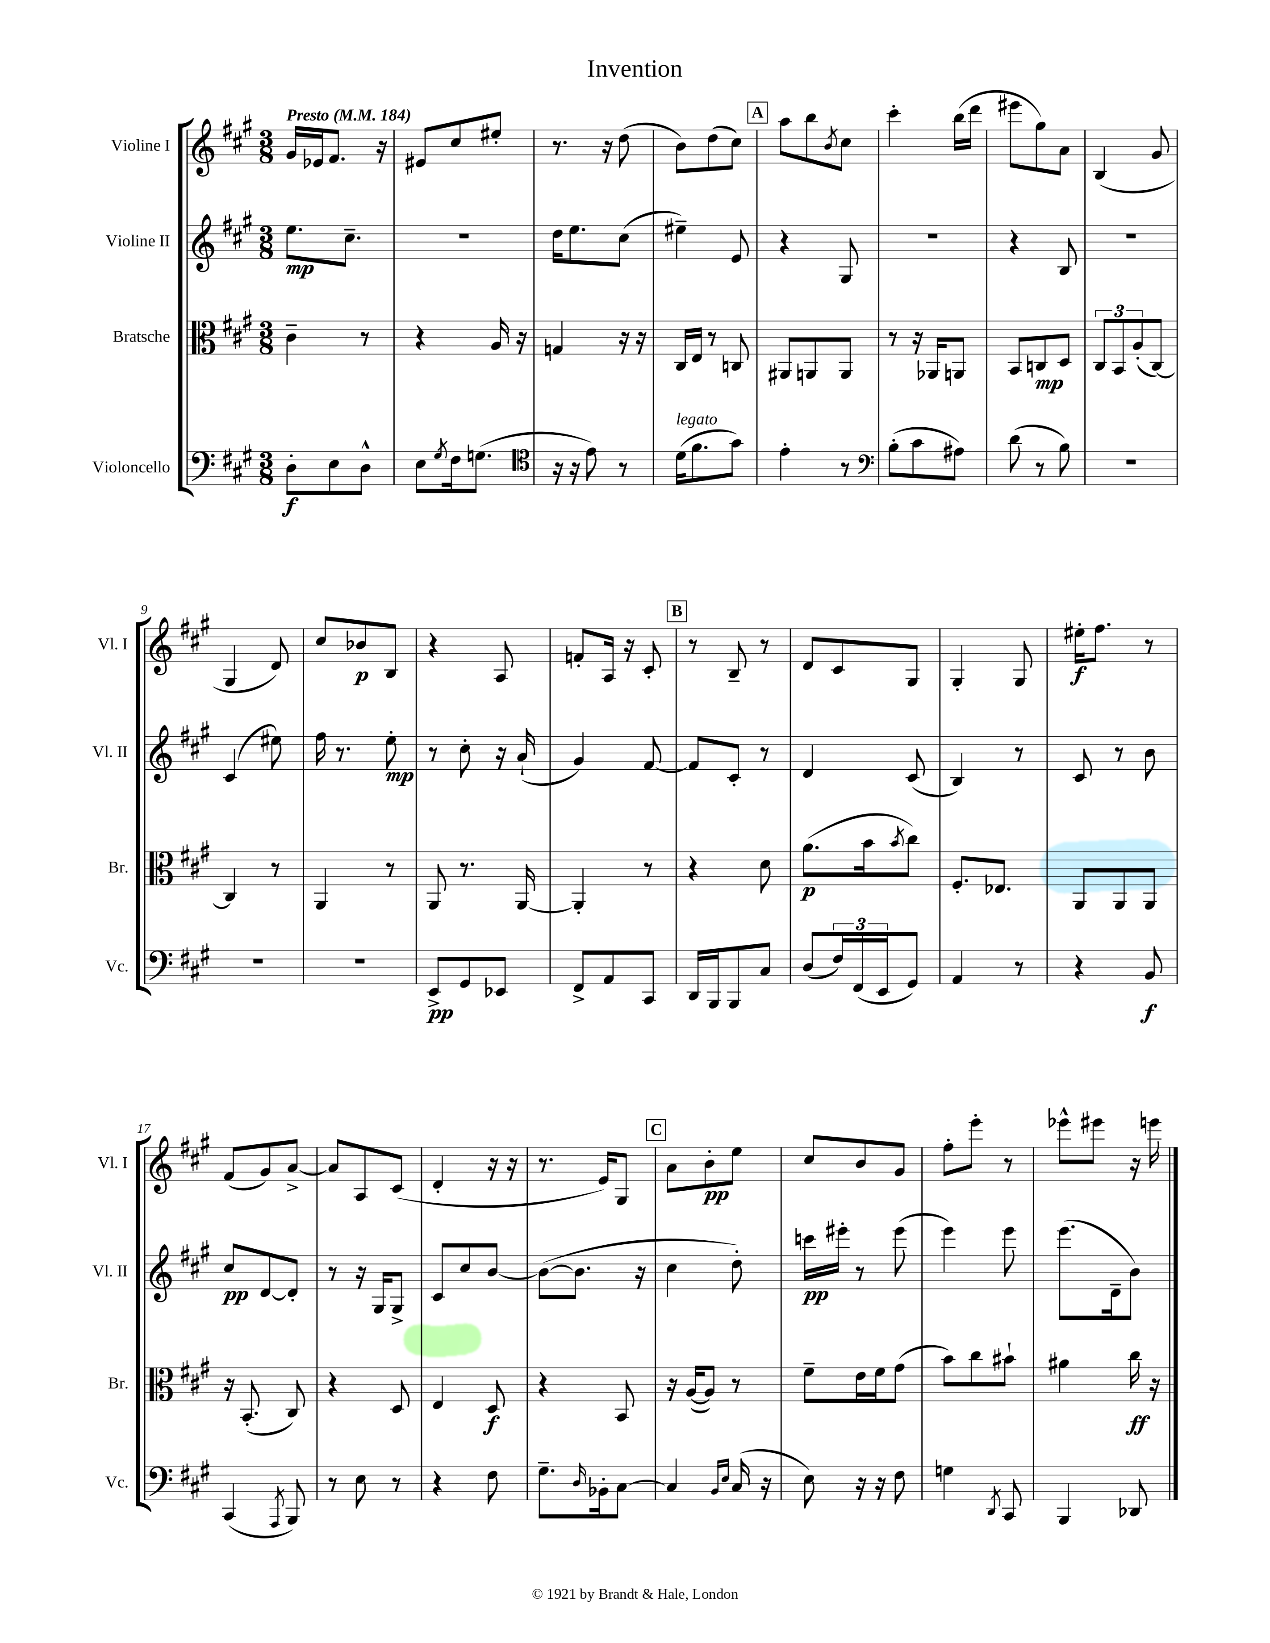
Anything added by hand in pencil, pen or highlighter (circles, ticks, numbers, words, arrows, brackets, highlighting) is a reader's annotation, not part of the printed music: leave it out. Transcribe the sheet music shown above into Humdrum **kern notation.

**kern	**kern	**kern	**kern
*staff4	*staff3	*staff2	*staff1
*clefF4	*clefC3	*clefG2	*clefG2
*k[f#c#g#]	*k[f#c#g#]	*k[f#c#g#]	*k[f#c#g#]
*M3/8	*M3/8	*M3/8	*M3/8
*MM184	*MM184	*MM184	*MM184
8D'	4c#~	8.ee	16g#
.	.	.	16e-
8E	.	.	8.f#
.	.	8.cc#~	.
8D^^	8r	.	.
.	.	.	16r
=	=	=	=
8E	4r	4.r	8e#
8qG#	.	.	.
16F#	.	.	8cc#
(8.G	.	.	.
.	16A	.	8ee#'
.	16r	.	.
=	=	=	=
*clefC4	*	*	*
16r	4G	16dd	8.r
16r	.	8.ee	.
8e)	.	.	.
.	.	.	16r
8r	16r	(8cc#	(8dd
.	16r	.	.
=	=	=	=
(16d	16C#	4ee#~)	8b)
8.f#	16E	.	.
.	8r	.	(8dd
8g#)	8C	8e	8cc#)
=	=	=	=
4e'	8AA#	4r	8aa
.	8AA	.	8bb
.	.	.	8qb
8r	8AA	8G#	8cc#
=	=	=	=
*clefF4	*	*	*
(8B'	8r	4.r	4ccc#'
8c#	16r	.	.
.	16AA-	.	.
8A#)	8AA	.	(16bb
.	.	.	16ddd
=	=	=	=
(8d	8BB	4r	8eee#
8r	8C	.	8gg#)
8B)	8D	8B	8a
=	=	=	=
4.r	12C#	4.r	(4B
.	12BB	.	.
.	(12A'	.	.
.	[8C#)	.	8g#
=	=	=	=
4.r	4C#]	(4c#	4G#
.	8r	8ee#)	8d)
=	=	=	=
4.r	4AA	16ff#	8cc#
.	.	8.r	.
.	.	.	8b-
.	8r	8ee'	8B
=	=	=	=
8EE^	8AA	8r	4r
8GG#	8.r	8cc#'	.
8EE-	.	16r	8A
.	[16AA	(16a`	.
=	=	=	=
8FF#^	4AA']	4g#)	8f'
8AA	.	.	16A
.	.	.	16r
8CC#	8r	[8f#	8c#'
=	=	=	=
16DD	4r	8f#]	8r
16BBB	.	.	.
8BBB	.	8c#'	8B~
8C#	8d	8r	8r
=	=	=	=
(8D	(8.a	4d	8d
24F#)	.	.	8c#
(24FF#	.	.	.
.	16b	.	.
24EE	.	.	.
.	8qb	.	.
8GG#)	8cc#)	(8c#	8G#
=	=	=	=
4AA	8.F#'	4B)	4G#'
.	8.E-	.	.
8r	.	8r	8G#
=	=	=	=
4r	8AA	8c#	16ee#'
.	.	.	8.ff#
.	8AA	8r	.
8BB	8AA	8b	8r
=	=	=	=
(4CC#	16r	8cc#	(8f#
.	(8.BB'	.	.
.	.	[8d	8g#)
8qAAA	.	.	.
8BBB)	8C#)	8d']	[8a^
=	=	=	=
8r	4r	8r	8a]
8E	.	16r	8A
.	.	16G#	.
8r	8D	8G#^	(8c#
=	=	=	=
4r	4E	8c#	4d'
.	.	8cc#	.
8F#	8D	[8b	16r
.	.	.	16r
=	=	=	=
8.G#~	4r	(8b_	8.r
.	.	8.b]	.
16qqD	.	.	.
16BB-'	.	.	16e)
[8C#	8BB	.	8G#
.	.	16r	.
=	=	=	=
4C#]	16r	4cc#	8a
.	([16A	.	.
.	8A])	.	8b'
16qqBB	.	.	.
16qqE	.	.	.
(16C#	8r	8dd')	8ee
16r	.	.	.
=	=	=	=
8E)	8f#~	16ccc	8cc#
.	.	16eee#'	.
16r	16e	8r	8b
16r	16f#	.	.
8F#	(8g#	(8eee#	8g#
=	=	=	=
4G	8b)	4eee)	8ff#'
.	8cc#	.	8eee'
8qDD	.	.	.
8CC#	8b#`	8eee	8r
=	=	=	=
4BBB	4a#	(8.eee	8eee-^^
.	.	.	8eee#
.	.	16d~	.
8DD-	16cc#	8b)	16r
.	16r	.	16eee
==	==	==	==
*-	*-	*-	*-
